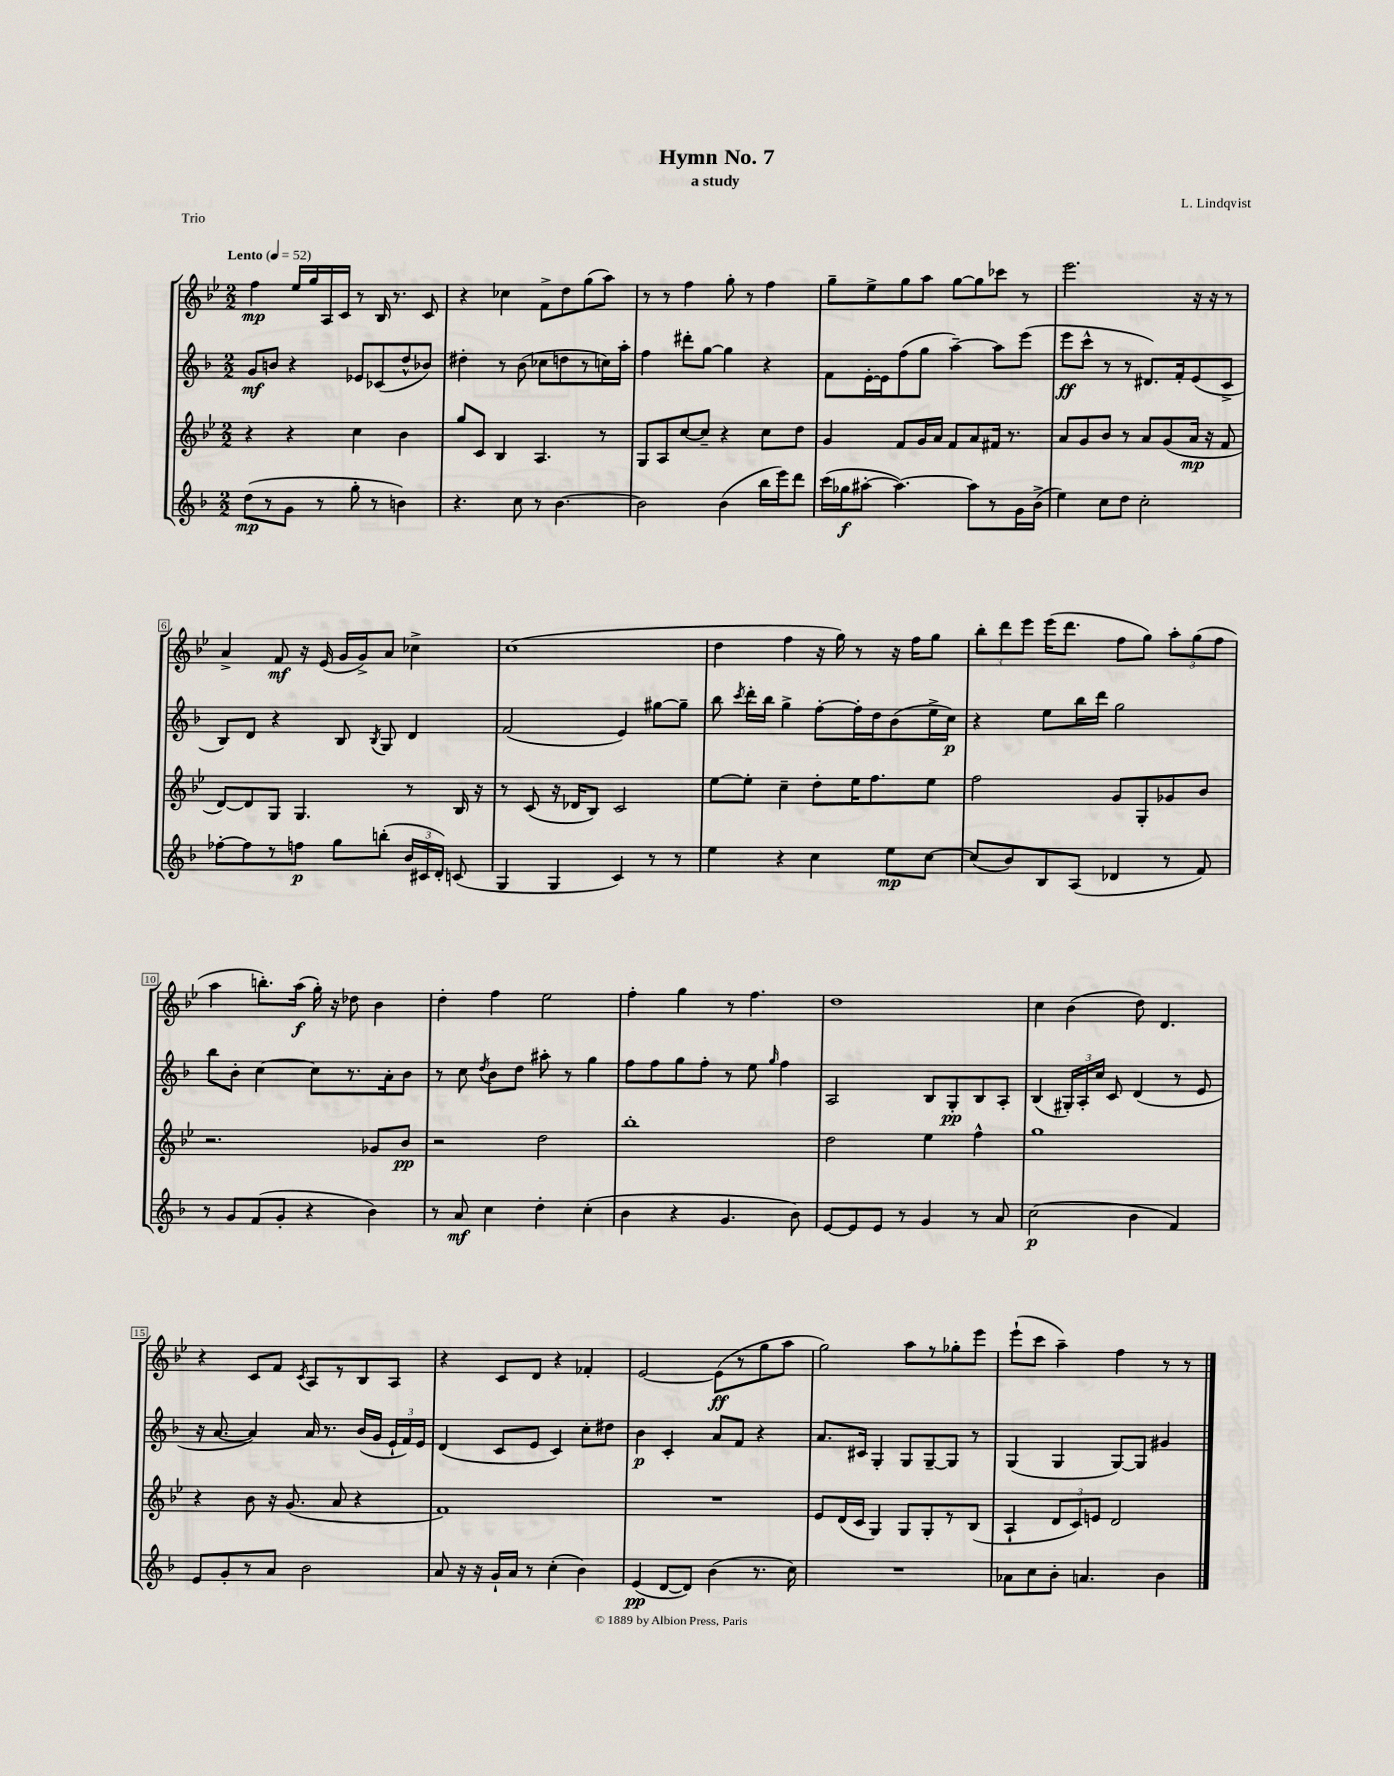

**kern	**kern	**kern	**kern
*staff4	*staff3	*staff2	*staff1
*clefG2	*clefG2	*clefG2	*clefG2
*k[b-]	*k[b-e-]	*k[b-]	*k[b-e-]
*M2/2	*M2/2	*M2/2	*M2/2
*MM52	*MM52	*MM52	*MM52
(8dd	4r	8g	4ff
8r	.	8b	.
8g	4r	4r	16ee-
.	.	.	16gg
8r	.	.	16A
.	.	.	16c
8gg'	4cc	8e-	8r
8r	.	(8c-	16B-
.	.	.	8.r
4b)	4b-	8dd^^	.
.	.	8b-)	8c
=	=	=	=
4.r	8gg	4dd#'	4r
.	8c	.	.
.	4B-	8r	4cc-
8cc	.	(8b-	.
8r	4.A	8cc-	8f^
[4.b-	.	8dd	8dd
.	.	8r	(8gg
.	8r	16cc)	8aa)
.	.	16aa'	.
=	=	=	=
2b-]	8G	4ff	8r
.	8A	.	8r
.	[8cc	8ddd#'	4ff
.	8cc~]	[8gg	.
(4b-	4r	4gg]	8gg'
.	.	.	8r
16bb-	8cc	4r	4ff
16eee)	.	.	.
8ddd	8dd	.	.
=	=	=	=
(16ccc	4g	8f	8gg~
16gg-	.	.	.
[8aa#'	.	[16e'	8ee-^
.	.	16e]	.
4.aa#_)	8f	(8ff	8gg
.	16g	8gg	8aa
.	16a	.	.
.	8f	[4aa~)	[8gg
8aa#]	8a	.	8gg]
8r	16f#	8aa]	8ccc-
.	8.r	.	.
16g	.	(8eee	8r
(16b-^	.	.	.
=	=	=	=
4ee)	8a	8eee	2.eee-
.	8g	8ccc^^	.
8cc	8b-	8r	.
8dd	8r	8r	.
2cc'	8a	8.d#)	.
.	(8g	.	.
.	.	16f'	.
.	16a	(8e	16r
.	16r	.	16r
.	8f	8c^	8r
=	=	=	=
[8ff-'	[8d)	8B-)	4a^
8ff-]	8d]	8d	.
8r	8G	4r	8f
8ff	4.G	.	16r
.	.	.	(16e-
8gg	.	8B-	16g
.	.	.	16g^)
.	.	8qB-	.
(8bb'	.	8G	8a
24b-	8r	4d	4cc-^
24c#	.	.	.
24d')	.	.	.
(8c	16B-	.	.
.	16r	.	.
=	=	=	=
4G	8r	(2f	(1cc
.	(8c	.	.
4G	16r	.	.
.	16d-	.	.
.	8B-)	.	.
4c)	2c	4e)	.
8r	.	[8gg#	.
8r	.	8gg#~]	.
=	=	=	=
4ee	[8ee-	8bb-	4dd
.	.	8qccc	.
.	8ee-']	16ddd'	.
.	.	16bb-	.
4r	4cc~	4gg^	4ff
4cc	8dd'	[8ff'	16r
.	.	.	16gg)
.	16ee-	16ff']	8r
.	8.ff	16dd	.
8ee	.	(8b-	16r
.	.	.	16ff
[8cc	8ee-	16ee^	8gg
.	.	16cc)	.
=	=	=	=
(8cc]	2ff	4r	12bb-'
.	.	.	12ddd
8b-)	.	.	.
.	.	.	12eee-
8B-	.	8ee	(16eee-
.	.	.	8.ddd
(8A	.	16bb-	.
.	.	16ddd	.
4d-	8g	2gg	8ff
.	8G'	.	8gg)
8r	8g-	.	12aa'
.	.	.	(12gg
8f)	8b-	.	.
.	.	.	12ff
=	=	=	=
8r	2.r	8bb-	4aa
8g	.	8b-'	.
(8f	.	[4cc	8.bb')
8g'	.	.	.
.	.	.	(16aa
4r	.	8cc]	16gg')
.	.	.	16r
.	.	8.r	8dd-
4b-)	8g-	.	4b-
.	.	16a'	.
.	8b-	8b-	.
=	=	=	=
8r	2r	8r	4dd'
8a	.	8cc	.
.	.	8qdd	.
4cc	.	8b-	4ff
.	.	8dd	.
4dd'	2dd	8aa#'	2ee-
.	.	8r	.
(4cc'	.	4gg	.
=	=	=	=
4b-	1bb-'	8ff	4ff'
.	.	8ff	.
4r	.	8gg	4gg
.	.	8ff'	.
4.g	.	8r	8r
.	.	8ee	4.ff
.	.	16qqgg	.
.	.	4ff	.
8b-)	.	.	.
=	=	=	=
[8e	2dd	2A	1dd
8e]	.	.	.
8e	.	.	.
8r	.	.	.
4g	4ee-	8B-	.
.	.	8G'	.
8r	4ff^^	8B-	.
8a	.	8A'	.
=	=	=	=
(2cc	1gg	(4B-	4cc
.	.	24G#')	(4b-
.	.	24A'	.
.	.	24cc	.
.	.	8c	.
4b-	.	(4d	8dd)
.	.	.	4.d
4f)	.	8r	.
.	.	8e	.
=	=	=	=
8e	4r	16r	4r
.	.	[8.a	.
8g'	.	.	.
8r	8b-	4a])	8c
8a	16r	.	8f
.	(8.g	.	.
.	.	.	8qc
2b-	.	16a	8A
.	.	8.r	.
.	8a	.	8r
.	4r	(16b-	8B-
.	.	16g	.
.	.	24e`	8A
.	.	24f)	.
.	.	24e	.
=	=	=	=
8a	1f)	(4d	4r
16r	.	.	.
16r	.	.	.
16g`	.	8c	8c
16a	.	.	.
8r	.	8e	8d
(4cc'	.	4c)	4r
4b-)	.	8cc'	4f-'
.	.	8dd#	.
=	=	=	=
(4e	1r	4b-	[2e-
[8d	.	4c'	.
8d])	.	.	.
(4b-	.	8a	(8e-]
.	.	8f	8r
8.r	.	4r	8gg
.	.	.	8aa
16cc)	.	.	.
=	=	=	=
1r	8e-	8.a	2gg)
.	(16d	.	.
.	16c	16c#	.
.	4G)	4G'	.
.	8G	8G	8aa
.	8G'	[8G~	8r
.	8r	8G]	8gg-'
.	(8B-	8r	8eee-
=	=	=	=
8a-	4A`	(4G	(8eee-`
8cc	.	.	8ccc
8b-'	12d	4G	4aa~)
.	12c)	.	.
4.a	.	.	.
.	12e	.	.
.	2d	[8G)	4ff
.	.	8G]	.
4b-	.	4g#	8r
.	.	.	8r
==	==	==	==
*-	*-	*-	*-
